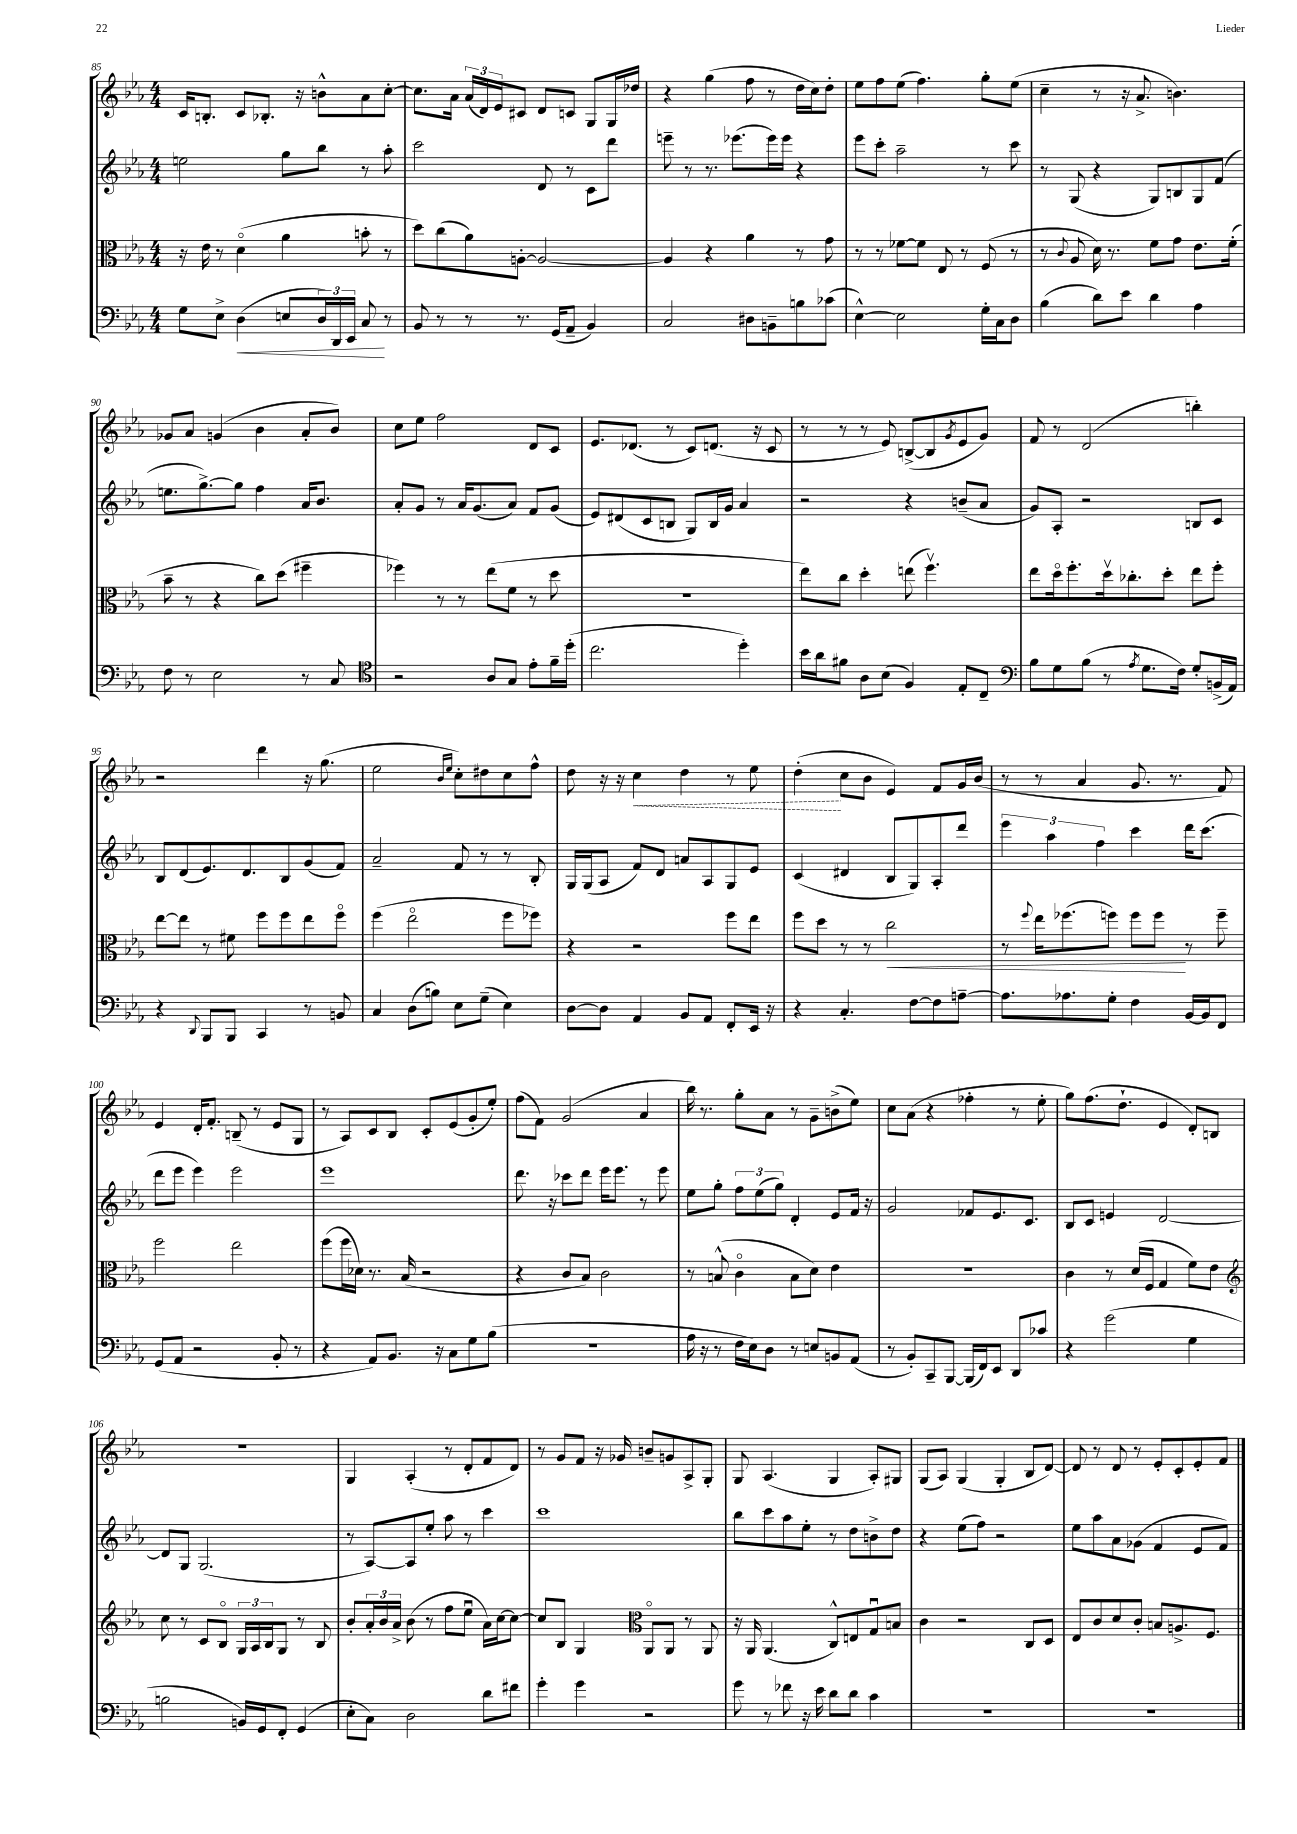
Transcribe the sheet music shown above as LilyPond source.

<<
\new StaffGroup <<
\new Staff = "s0" {
    \clef treble \key ees \major \numericTimeSignature \time 4/4
    c'16 b8.-. c'8 bes8.-. r16 b'8-^ aes'8 c''8~-. |
    c''8. aes'16 \tuplet 3/2 { aes'16( d'16) ees'16 } cis'8 d'8 c'8 g8 g16 des''16 |
    r4 g''4( f''8 r8 d''16 c''16) d''8-. |
    ees''8 f''8 ees''8( f''4.) g''8-. ees''8( |
    c''4-- r8 r16 aes'8.-> b'4.) |
    ges'8 aes'8 g'4( bes'4 aes'8-. bes'8) |
    c''8 ees''8 f''2 d'8 c'8 |
    ees'8. des'8.( r8 c'8) d'8.( r16 c'8 |
    r8 r8 r8 ees'8) b8~->( b8 \acciaccatura { g'8 } ees'8 g'8) |
    f'8 r8 d'2( b''4-.) |
    r2 d'''4 r16 g''8.( |
    ees''2 \grace { bes'16 ees''16 } c''8-.) dis''8 c''8 f''8-^ |
    d''8 r16 r16 \once \override Hairpin.style = #'dashed-line c''4\< d''4 r8 ees''8 |
    d''4-.\!( c''8 bes'8 ees'4) f'8 g'16 bes'16( |
    r8 r8 aes'4 g'8. r8. f'8) |
    ees'4 d'16-. f'8.-. b8--( r8 ees'8 g8 |
    r8 aes8) c'8 bes8 c'8-. ees'8( g'8-. ees''8-.) |
    f''8( f'8) g'2( aes'4 |
    bes''16) r8. g''8-. aes'8 r8 g'8-- b'8->( ees''8) |
    c''8 aes'8( r4 fes''4-. r8 ees''8-. |
    g''8) f''8.( d''8.-! ees'4 d'8-.) b8 |
    R1 |
    g4 aes4-.( r8 d'8-. f'8 d'8) |
    r8 g'8 f'8 r16 ges'16 b'8-- g'8 aes8-> g8-. |
    g8 aes4.( g4 aes8-.) gis8 |
    g8( aes8) g4( g4-. bes8 d'8~) |
    d'8 r8 d'8 r8 ees'8-. c'8-. ees'8-. f'8 \bar "|." |
}
\new Staff = "s1" {
    \clef treble \key ees \major \numericTimeSignature \time 4/4
    e''2 g''8 bes''8 r8 aes''8-. |
    c'''2 d'8 r8 c'8 d'''8 |
    e'''8-- r8 r8. ees'''8.( ees'''16) ees'''16 r4 |
    ees'''8 c'''8-. aes''2-- r8 c'''8 |
    r8 g8( r4 g8) b8 g8 f'8( |
    e''8. g''8.~->) g''8 f''4 aes'16 bes'8. |
    aes'8-. g'8 r8 aes'16 g'8.( aes'8) f'8 g'8( |
    ees'8) dis'8( c'8 b8 g8) b16 g'16 aes'4 |
    r2 r4 b'8--( aes'8 |
    g'8) aes8-. r2 b8 c'8 |
    bes8 d'8( ees'8.) d'8. bes8 g'8( f'8) |
    aes'2-- f'8 r8 r8 bes8-. |
    g16 g16( aes8 f'8) d'8 a'8 aes8 g8 ees'8 |
    c'4( dis'4 bes8 g8) aes8-. d'''8 |
    \tuplet 3/2 { ees'''4 aes''4 f''4 } c'''4 d'''16 c'''8.( |
    d'''8 ees'''8 ees'''4) ees'''2 |
    ees'''1 |
    d'''8. r16 ces'''8 d'''8 ees'''16 ees'''8. r8 ees'''8 |
    ees''8 g''8-. \tuplet 3/2 { f''8 ees''8( g''8) } d'4-. ees'8 f'16 r16 |
    g'2 fes'8 ees'8. c'8. |
    bes8 c'8 e'4 d'2~ |
    d'8 g8 g2.( |
    r8 aes8~) aes8 ees''8-. aes''8 r8 c'''4 |
    c'''1 |
    bes''8 c'''8 aes''8 ees''8-. r8 d''8 b'8-> d''8 |
    r4 ees''8( f''8) r2 |
    ees''8 aes''8 aes'8 ges'8( f'4 ees'8 f'8) \bar "|." |
}
\new Staff = "s2" {
    \clef alto \key ees \major \numericTimeSignature \time 4/4
    r16 ees'16 r8 d'4\flageolet( aes'4 b'8-. r8 |
    d''8) c''8( aes'8) a8~-. a2~ |
    a4 r4 aes'4 r8 g'8 |
    r8 r8 fes'8~ fes'8 ees8 r8 f8( r8 |
    r8 \appoggiatura { c'8 } aes8 d'16) r8. f'8 g'8 ees'8. f'16-.( |
    bes'8-- r8 r4 c''8) d''8( fis''4-- |
    fes''4) r8 r8 ees''8( f'8 r8 d''8 |
    r1 |
    ees''8) c''8 d''4-. e''8( f''4.\upbow) |
    ees''8 d''16\flageolet f''8.-. d''16\upbow ces''8.-. d''8-. ees''8 f''8-. |
    ees''8~ ees''8 r8 fis'8 f''8 f''8 ees''8 f''8\flageolet |
    f''4( ees''2\flageolet f''8 fes''8) |
    r4 r2 f''8 ees''8 |
    f''8 d''8 r8 r8 c''2\< |
    r8 \appoggiatura { f''8 } ees''16 fes''8.( f''8) f''8 f''8\! r8 f''8-- |
    f''2 ees''2 |
    f''8( f''16 des'16) r8. bes16( r2 |
    r4 c'8 bes8) c'2 |
    r8 b8-^( c'4\flageolet b8 d'8) ees'4 |
    r1 |
    c'4 r8 d'16( f16 g4 f'8) ees'8 |
    \clef treble c''8 r8 c'8 bes8\flageolet \tuplet 3/2 { g16 aes16 bes16 } g8 r8 bes8 |
    bes'8-. \tuplet 3/2 { aes'16-. bes'16 aes'16-> } bes'8( r8 f''8 ees''8\downbow aes'16) c''16~ c''8~ |
    c''8 bes8 g4 \clef alto aes,8\flageolet aes,8 r8 aes,8 |
    r16 aes,16 aes,4.( c8-^) e8 g8\downbow b8 |
    c'4 r2 c8 d8 |
    ees8 c'8 d'8 c'8-. b8 a8.-> f8. \bar "|." |
}
\new Staff = "s3" {
    \clef bass \key ees \major \numericTimeSignature \time 4/4
    g8 ees8-> d4\<( e8 \tuplet 3/2 { d16) d,16 ees,16 } c8\! r8 |
    bes,8 r8 r8 r8. g,16( aes,8-- bes,4) |
    c2 dis8 b,8-- b8 ces'8( |
    ees4~-^) ees2 g16-. c16 d8 |
    bes4( d'8) ees'8 d'4 aes4 |
    f8 r8 ees2 r8 c8 |
    \clef tenor r2 aes8 g8 ees'8-. f'16-- d''16-.( |
    c''2. d''4-.) |
    bes'16 aes'16 fis'8 aes8 bes8( f4) ees8-. c8-- |
    \clef bass bes8 g8 bes8( r8 \acciaccatura { aes8 } g8. f16) g8-. b,16->( aes,16) |
    r4 \appoggiatura { d,8 } bes,,8 bes,,8 c,4 r8 b,8 |
    c4 d8( b8) ees8 g8--( ees4) |
    d8~ d8 aes,4 bes,8 aes,8 f,8-. ees,16 r16 |
    r4 c4.-. f8~ f8 a8~-- |
    a8. aes8. g8-. f4 bes,16~ bes,16 f,8 |
    g,8( aes,8 r2 bes,8-. r8 |
    r4 aes,8) bes,8. r16 c8 g8 bes8( |
    R1 |
    aes16 r16 r8 f16 ees16) d8 r8 e8 b,8 aes,8( |
    r8 bes,8-.) c,8-- bes,,8~ bes,,16( f,16) ees,8 d,8 ces'8 |
    r4 g'2( g4 |
    b2 b,16) g,16 f,8-. g,4( |
    ees8-. c8) d2 d'8 fis'8 |
    g'4-. g'4 r2 |
    g'8 r8 fes'8 r16 ees'16 d'8 d'8 c'4 |
    R1 |
    R1 \bar "|." |
}
>>
>>
\layout { \context { \Score currentBarNumber = #85 } }
